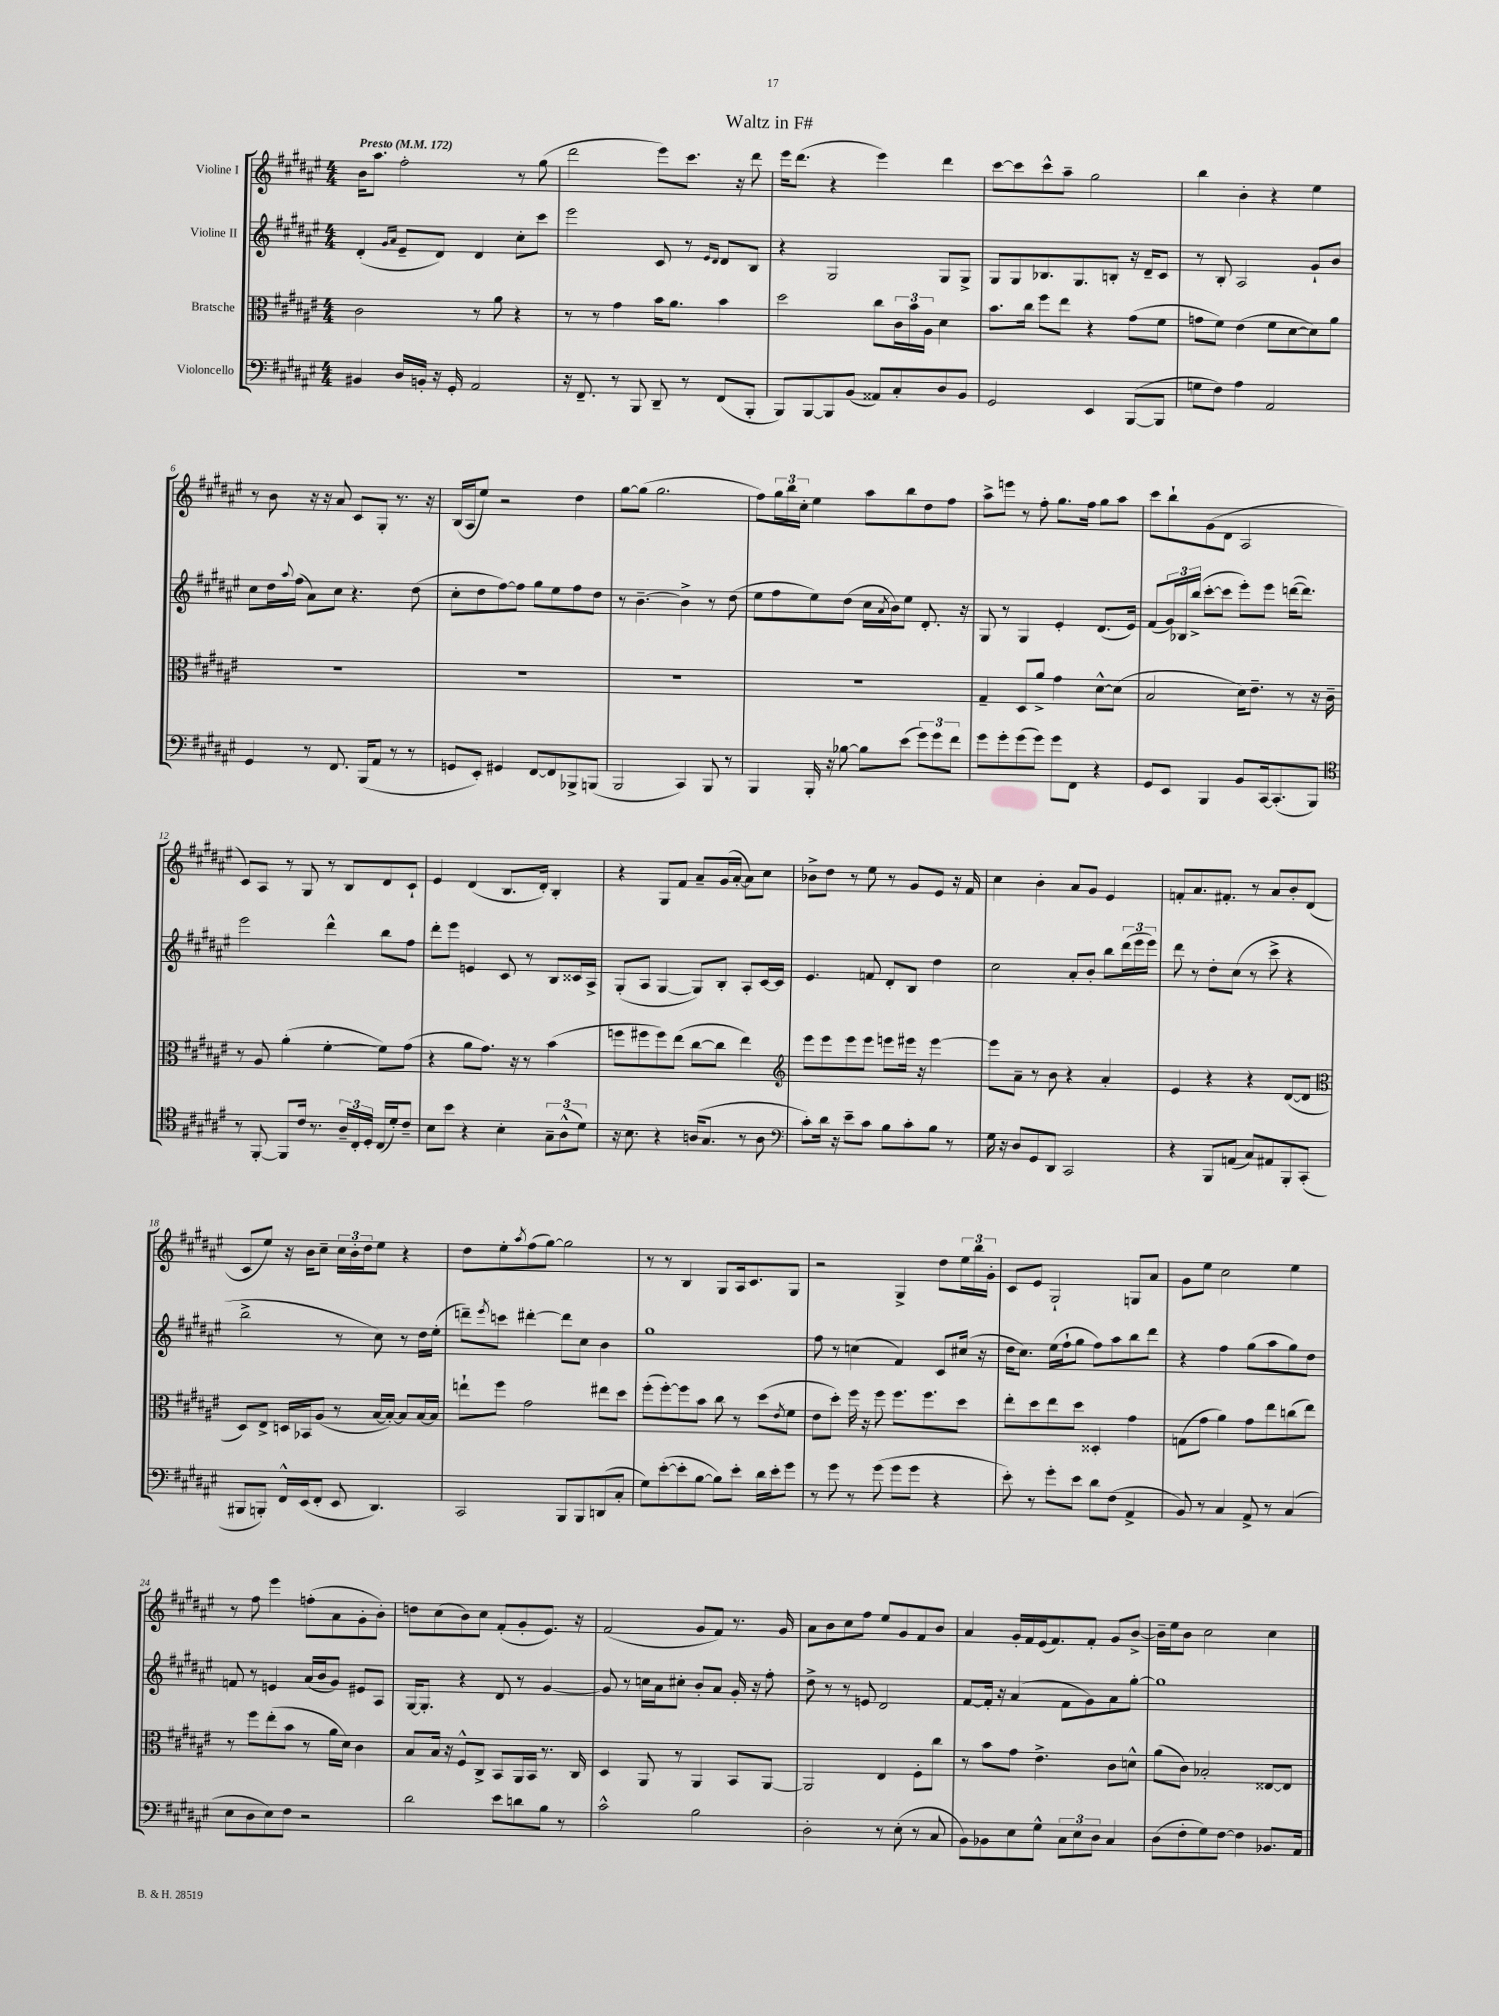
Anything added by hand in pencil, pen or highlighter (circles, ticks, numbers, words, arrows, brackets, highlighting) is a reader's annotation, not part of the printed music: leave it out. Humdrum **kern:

**kern	**kern	**kern	**kern
*staff4	*staff3	*staff2	*staff1
*clefF4	*clefC3	*clefG2	*clefG2
*k[f#c#g#d#a#e#]	*k[f#c#g#d#a#e#]	*k[f#c#g#d#a#e#]	*k[f#c#g#d#a#e#]
*M4/4	*M4/4	*M4/4	*M4/4
*MM172	*MM172	*MM172	*MM172
4BB#/	2c#\	(4d#'/	16b\LK
.	.	.	8.aa#\J
.	.	16qqg#/LL	.
.	.	16qqa#/JJ	.
16D#/LL	.	8e#~/L	2ff#'\
16BB'/JJ	.	.	.
16r	.	8d#/J)	.
16GG#'/	.	.	.
2AA#/	8r	4d#/	.
.	8a#\	.	.
.	4r	8cc#'\L	8r
.	.	8ccc#\J	(8gg#\
=	=	=	=
16r	8r	2eee#\	2ddd#\
8.FF#~/	.	.	.
.	8r	.	.
8r	4g#\	.	.
8BBB/	.	.	.
8DD#~/	16b\LK	8c#/	8eee#\L)
.	8.a#\J	.	.
8r	.	8r	8.ccc#\J
.	.	16qqe#/LL	.
.	.	16qqd#/JJ	.
(8FF#/L	4b\	8d#/L	.
.	.	.	16r
8BBB'/J	.	8B/J	8ddd#\
=	=	=	=
8BBB/L)	2dd#\	4r	16eee#\LK
.	.	.	(8.ddd#\J
[8BBB/	.	.	.
8BBB/]	.	2G#/	4r
(8BB/J	.	.	.
8AA##/L)	8cc#\L	.	4eee#\)
8C#'/	24c#\L	.	.
.	24b\	.	.
.	24A#\JJ	.	.
8D#/	4d#\	8G#/L	4ddd#\
8BB/J	.	8G#^/J	.
=	=	=	=
2GG#/	8.b\L	8G#/L	[8ccc#\L
.	.	8G#/	8ccc#\]
.	16cc#\Jk	.	.
.	8ff#\L	8.B-/	8ccc#^^\
.	8ee#\J	.	8aa#~\J
.	.	8.G#/	.
4EE#/	4r	.	2gg#\
.	.	8B'/J	.
([8BBB/L	(8g#\L	16r	.
.	.	16d#~/LK	.
8BBB/]J	8f#\J	8c#/J	.
=	=	=	=
8G\L	8g\L	8r	4bb\
8F#\J)	8f#\J)	8B'/	.
4A#\	(4e#\	2A#/	4b'\
2AA#/	8f#\L	.	4r
.	[8d#\	.	.
.	8d#\])	8g#`/L	4ee#\
.	8a#\J	8b/J	.
=	=	=	=
4GG#/	1r	8cc#\L	8r
.	.	16dd#\L	8b\
.	.	8qqaa#/	.
.	.	(16ff#\JJ	.
8r	.	8a#\L)	16r
.	.	.	16r
8.FF#/	.	8cc#\J	8a#/
.	.	4.r	8c#/L
(16BBB/LK	.	.	.
8AA#/J	.	.	8G#'/J
8r	.	.	8.r
8r	.	(8dd#\	.
.	.	.	16r
=	=	=	=
8GG/L	1r	8cc#'\L	(16B/LL
.	.	.	16A#/J
8EE#'/J)	.	8dd#\	8ee#/J)
4GG#/	.	[8ff#\)	2r
.	.	8ff#\]J	.
[8FF#/L	.	8gg#\L	.
8FF#/]	.	8ee#\	.
8BBB-^/	.	8ff#\	4dd#\
(8BBB/J	.	8dd#\J	.
=	=	=	=
2BBB/	1r	8r	[8gg#\L
.	.	[4.b~\	(8gg#\]J
.	.	.	2.gg#\
4CC#/)	.	4b^\]	.
8BBB/	.	8r	.
8r	.	(8dd#\	.
=	=	=	=
4BBB/	1r	8ee#\L	8ff#\L)
.	.	8ff#\	24gg#\L
.	.	.	24bb\
.	.	.	24cc#'\JJ
16BBB'/	.	8ee#\)	4ee#\
16r	.	.	.
[8B-\	.	(8dd#\J	.
8B-\]L	.	16cc#\LL	8aa#\L
.	.	8qa#/	.
.	.	16b\J)	.
(8e#\J	.	8ee#\J	8bb\
12g#\L)	.	8.d#'/	8dd#\
12g#\	.	.	.
.	.	.	8ff#\J
12f#\J	.	.	.
.	.	16r	.
=	=	=	=
8g#\L	4G#~/	8G#/	8aa#^\L
8g#'\	.	8r	8eee\J
(8g#\	8D#/L	4G#/	8r
8g#\J)	8a#^/J	.	8ff#'\
8g#\L	4g#\	4e#'/	8.gg#\L
8FF#\J	.	.	.
.	.	.	16ff#\Jk
4r	[8d#^^\L	(8.d#/L	8gg#\L
.	(8d#\]J	.	8aa#\J
.	.	16e#/Jk)	.
=	=	=	=
8GG#/L	2B/	(8f#/L	8ccc#\L
8EE#/J	.	24g#/L)	8bb`\
.	.	24B-/	.
.	.	(24bb^/JJ	.
4BBB/	.	[8ccc#'\L	(8g#\
.	.	8ccc#\]J	8d#\J
8BB/L	16d#\LK)	8eee#'\L)	2A#/
.	8.e#~\J	.	.
[16CC#/k	.	8eee#\J	.
(8.CC#'/]	.	.	.
.	8r	([16ddd\LK	.
.	.	8.ddd\]J)	.
8BBB/J)	16r	.	.
.	16c#~\	.	.
=	=	=	=
*clefC4	*	*	*
8r	8r	2eee#\	8c#/L)
[8FF#'/	8A#/	.	8A#/J
8FF#/]L	(4a#'\	.	8r
16c#/Jk	.	.	8G#/
8.r	.	.	.
.	[4f#'\	4ddd#^^\	8r
24A#~/LL	.	.	8B/L
24C#'/	.	.	.
24D#'/JJ	.	.	.
(16C#/LL	8f#\]L)	8bb\L	8d#/
16d#'/J)	.	.	.
8c#~/J	(8g#\J	8ff#\J	8c#`/J
=	=	=	=
8B\L	4r	8ddd#'\L	4e#/
8b\J	.	8eee#\J	.
4r	8a#\L	4e/	(4d#/
.	8.g#\J)	.	.
4B'\	.	8c#/	8.B/L
.	16r	.	.
.	8r	8r	.
.	.	.	16d#'/Jk)
12G#~\L	(4b\	8B/L	4B'/
(12A#^^\	.	.	.
.	.	16c##/L	.
12d#\J)	.	.	.
.	.	16A#^/JJ	.
=	=	=	=
16r	8ff\L	(8G#'/L	4r
8.B\	.	.	.
.	8ff#\	8A#/J	.
4r	8ff#\)	[4G#/	8G#/L
.	(8ee#\J	.	8f#/J
(16A/LK	[8cc#\L	8G#/]L)	8a#~/L
8.G#/J	.	.	.
.	8cc#\]J	8B'/J	(16g#/L
.	.	.	[16a#'/JJ
8r	4ee#\)	8A#'/L	8a#\]L)
8A\	.	[16c#/L	8cc#\J
.	.	16c#/]JJ	.
=	=	=	=
*clefF4	*clefG2	*	*
8c#'\L)	8eee#\L	4.e#/	8b-^\L
16d#\Jk	8eee#\	.	8dd#\J
16r	.	.	.
8e#~\L	8eee#\	.	8r
8c#\J	8eee#\J	8f/	8ee#\
8B\L	8eee\L	8d#'/L	8r
8c#'\	16eee#\Jk	8B/J	8g#/L
.	16r	.	.
8B\J	[4eee#\	4dd#\	8e#/J
8r	.	.	16r
.	.	.	16f#/
=	=	=	=
16G#\	8eee#\]L	2cc#\	4cc#\
16r	.	.	.
8D#/L	8a#~\J	.	.
8GG#/	8r	.	4b'\
8DD#/J	8b\	.	.
2CC#/	4r	8a#'/L	8a#/L
.	.	8b'/J	8g#/J
.	4a#'/	8bb\L	4e#/
.	.	(24ddd#\L	.
.	.	24eee#\	.
.	.	24eee#\JJ)	.
=	=	=	=
4r	4e#/	8ddd#\	8f'/L
.	.	8r	8.a#/
8BBB/L	4r	8dd#'\L	.
.	.	.	8.f#'/J
(8AA/J	.	(8cc#\J	.
8C#/L)	4r	8r	8r
8AA#/	.	8ccc#^\	8a#/L
8BBB'/	([8d#/L	4r	8b'/
(8CC#'/J	8d#/]J	.	(8d#/J
=	=	=	=
*	*clefC3	*	*
8BBB#/L	8D#/L)	2bb^\	8c#/L
8BBB'/J)	8E#^/J	.	8ee#/J)
16FF#^^/LL	16D/LL	.	16r
(16EE#/J	16BB-/J	.	16b\LK
8FF#'/J	(8A#/J	.	8cc#~\J
8EE#/	8r	8r	24cc#\LL
.	.	.	24b'\
.	.	.	24dd#\J
4.DD#/)	[16B/LL	8cc#\)	8ee#\J
.	16B'/_JJ)	.	.
.	8B/]L	8r	4r
.	[16B/L	16dd#\LL	.
.	16B/]JJ	(16ee#'\JJ	.
=	=	=	=
2CC#/	8ee`\L	8ddd~\L)	8dd#\L
.	.	8qeee#/	.
.	8ff#\J	8ccc\J	8ee#'\
.	.	.	8qaa#/
.	2g#\	[4ddd#'\	(8ff#\
.	.	.	[8gg#\J)
8BBB/L	.	8ddd#\]L	2gg#\]
8BBB/	.	8cc#\J	.
(8DD/	8ee#\L	4b\	.
8C#'/J	8dd#\J	.	.
=	=	=	=
8G#\L)	(8ff#'\L	1gg#	8r
([8e#'\	[8ff#'\)	.	8r
8e#'\]	8ff#\]	.	4B/
[8B\J	8b\J	.	.
8B\]L)	8cc#\	.	8G#/L
8e#'\J	8r	.	16A#/k
.	.	.	8.c#/
16d#\LL	(8dd#\L	.	.
16e#'\J	.	.	.
.	8qe#/	.	.
8g#\J	8f#\J	.	8G#/J
=	=	=	=
8r	8e#\L	8ff#\	2r
8g#\	8dd#'\J)	8r	.
8r	16ff#\	(4cc\	.
.	16r	.	.
(8g#\	8ff#\	.	.
8g#\L	8.ff#\L	4f#/)	4G#^/
8g#\J	.	.	.
.	8.ff#\	.	.
4r	.	8c#/L	8dd#\L
.	8dd#\J	(16cc#/Jk	24ee#\L
.	.	.	24bb\
.	.	16r	.
.	.	.	24g#'\JJ
=	=	=	=
8e#'\)	8ee#'\L	16dd#\LK	8c#/L
.	.	8.cc#\J)	.
8r	8dd#\	.	8e#/J
8g#'\L	8ee#\	(16ee#\LL	2G#`/
.	.	16ff#`\J	.
8e#\J	8dd#\J	8gg#\J	.
8d#\L	4D##'/	8ff#\L)	.
(8F#\J	.	8aa#\	.
4AA#^/	4g#\	8bb\	8G/L
.	.	8ddd#\J	8a#/J
=	=	=	=
8BB/)	(8G\L	4r	8g#\L
8r	8g#\J	.	8ee#\J
4C#/	4a#\)	4ff#\	2cc#\
8AA#^/	8g#\L	(8gg#\L	.
8r	8ee#\	8aa#\	.
(4C#/	(8cc\	8gg#\)	4ee#\
.	8ee#\J)	8dd#\J	.
=	=	=	=
8E#\L	8r	8f/	8r
8D#\	8ff#\L	8r	8ff#\
8E#\)	(8ee#'\	4e/	4eee#\
8F#\J	8b\J	.	.
2r	8r	(16a#/LL	(8ff'\L
.	.	16b/J	.
.	16a#\LL	8g#/J)	8a#\
.	16d#\JJ)	.	.
.	4c#\	8e#/L	8g#'\
.	.	8A#/J	8b'\J)
=	=	=	=
2d#\	8B/L	[16G#/LK	8dd\L
.	.	8.G#'/]J	.
.	16B/Jk	.	(8cc#\
.	16r	.	.
.	8F#^^/L	4r	8b\)
.	8C#^/J	.	8cc#\J
8e#\L	8BB/L	8d#/	(8f#'/L
8d\	16AA#/L	8r	8g#'/
.	16BB/JJ	.	.
8B\J	8.r	[4g#/	8.e#/J)
8r	.	.	.
.	16C#/	.	16r
=	=	=	=
2c#^^\	4D#/	8g#/]	(2f#/
.	.	8r	.
.	8AA#/	16cc\LL	.
.	.	16a#\J	.
.	8r	8cc#'\J	.
2B\	4AA#/	8b'/L	8g#/L
.	.	8a#/J	8f#/J)
.	8BB/L	16g#'/	8.r
.	.	16r	.
.	[8AA#/J	8ff#'\	.
.	.	.	16g#/
=	=	=	=
2D#'\	2AA#/]	8dd#^\	8a#\L
.	.	8r	8b\
.	.	8r	8cc#\
.	.	8e/	8ff#\J
8r	4E#/	2d#/	8ee#/L
(8E#'\	.	.	8g#/
8r	8F#'\L	.	8f#/
8C#/	8cc#\J	.	8b/J
=	=	=	=
8BB\L)	8r	[8f#/L	4a#/
8BB-\	8b\L	16f#'/]Jk	.
.	.	16r	.
8E#\	8g#\J	(4a#/	16g#'/LL
.	.	.	16f#/
8G#^^\J	4.e#^\	.	(16e#/J
.	.	.	8.f#/)
12C#\L	.	8f#\L	.
12E#\	.	.	.
.	.	8g#\)	8f#'/J
12D#\J	.	.	.
4C#/	8c#\L	8a#\	8g#/L
.	8d^^\J	[8gg#'\J	[8b^/J
=	=	=	=
(8D#\L	(8a#\L	1gg#]	16b~\]LL
.	.	.	16ee#\J
8F#'\	8c#\J)	.	8b\J
8G#\)	2B-'/	.	2cc#\
[8F#\J	.	.	.
4F#\]	.	.	.
8.BB-/L	[8E##/L	.	4cc#\
.	8E##/]J	.	.
16AA#/Jk	.	.	.
==	==	==	==
*-	*-	*-	*-
